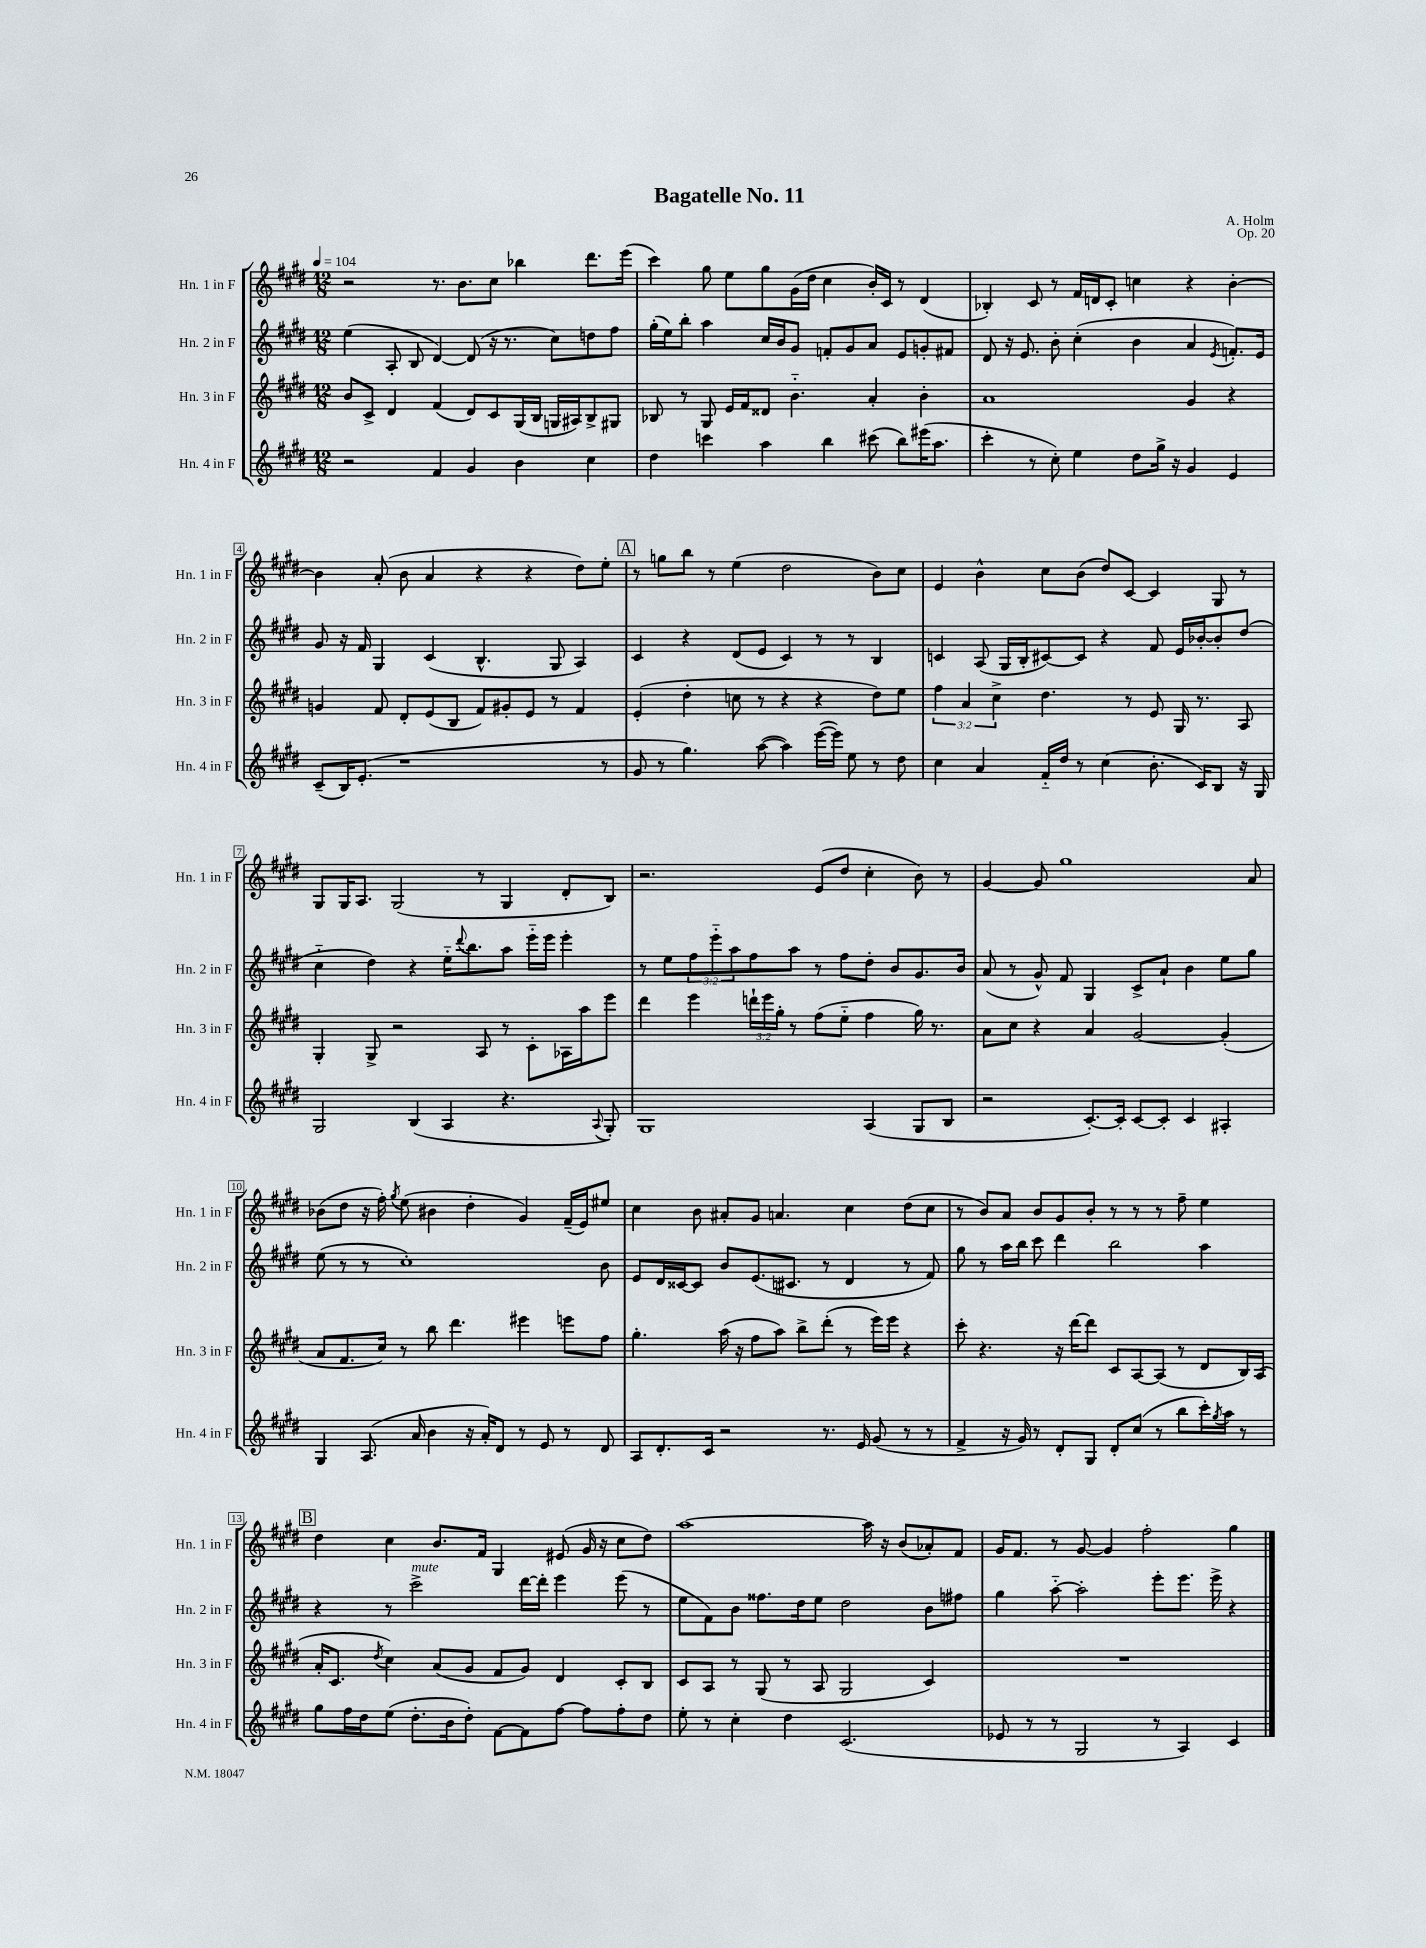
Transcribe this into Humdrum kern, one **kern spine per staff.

**kern	**kern	**kern	**kern
*staff4	*staff3	*staff2	*staff1
*clefG2	*clefG2	*clefG2	*clefG2
*k[f#c#g#d#]	*k[f#c#g#d#]	*k[f#c#g#d#]	*k[f#c#g#d#]
*M12/8	*M12/8	*M12/8	*M12/8
*MM104	*MM104	*MM104	*MM104
2r	8b/L	(4ee\	2r
.	8c#^/J	.	.
.	4d#/	8A'/	.
.	.	8B/	.
4f#/	(4f#/	[4d#/)	8.r
.	.	.	8.b\L
4g#/	8d#/L)	(8d#/]	.
.	8c#/	16r	8cc#\J
.	.	8.r	.
4b\	(16G#/L	.	4bb-\
.	16B/JJ	.	.
.	16G/LL	8cc#\L)	.
.	16A#/J)	.	.
4cc#\	8B^/	8dd\	8.ddd#\L
.	8G#/J	8ff#\J	.
.	.	.	(16eee\Jk
=	=	=	=
4dd#\	8B-/	(16gg#'\LL	4ccc#\)
.	.	16ee\J)	.
.	8r	8bb'\J	.
4ccc\	8G#/	4aa\	8gg#\
.	16e/LL	.	8ee\L
.	16f#/J	.	.
4aa\	8d##/J	16cc#/LL	8gg#\
.	.	16b/J	.
.	4.b'~\	8g#/J	(16g#\L
.	.	.	16dd#\JJ
4bb\	.	8f'/L	4cc#\
.	.	8g#/	.
(8ccc#\	4a'/	8a/J	16b'/LL)
.	.	.	16c#/JJ
8bb\L)	.	8e/L	8r
(16eee#\K	4b'\	8g'/	(4d#/
8.aa\J	.	.	.
.	.	8f#/J	.
=	=	=	=
4ccc#'\	1a	8d#/	4B-'/)
.	.	16r	.
.	.	8.e/	.
8r	.	.	8c#/
8cc#'\)	.	8b'\	8r
4ee\	.	(4cc#'\	16f#/LL
.	.	.	16d/J
.	.	.	8c#'/J
8dd#\L	.	4b\	4cc\
16gg#^\Jk	.	.	.
16r	.	.	.
4g#/	4g#/	4a/	4r
.	.	8qe/	.
4e/	4r	8.f'/L)	[4b'\
.	.	16e/Jk	.
=	=	=	=
(8c#~/L	4g/	8g#/	4b\]
16B/K)	.	16r	.
(8.e'/J	.	16f#/	.
.	8f#/	4G#/	(8a'/
1r	8d#'/L	.	8b\
.	(8e/	(4c#/	4a/
.	8B/J	.	.
.	8f#/L)	4.B^^/	4r
.	8g#'/	.	.
.	8e/J	.	4r
.	8r	8G#/	.
.	4f#/	4A/)	8dd#\L)
8r	.	.	8ee'\J
=	=	=	=
8g#/	(4e'/	4c#/	8r
8r	.	.	8gg\L
4.gg#\)	4dd#'\	4r	8bb\J
.	.	.	8r
.	8cc\	(8d#/L	(4ee\
([8aa\	8r	8e/J	.
4aa\])	4r	4c#/)	2dd#\
([16eee\LL	4r	8r	.
16eee\]JJ)	.	.	.
8ee\	.	8r	.
8r	8dd#\L)	4B/	8b\L)
8dd#\	8ee\J	.	8cc#\J
=	=	=	=
4cc#\	6ff#\	4c/	4e/
.	6a/	.	.
4a/	.	(8A/	4b^^\
.	6cc#^\	.	.
.	.	16G#/LL	.
.	.	16B'/J	.
16f#'~/LL	4.dd#\	[8c#/)	8cc#\L
16dd#/JJ	.	.	.
8r	.	8c#/]J	(8b\J
(4cc#\	.	4r	8dd#/L)
.	8r	.	[8c#/J
8.b'\	8e/	8f#/	4c#/]
.	16G#/	16e/LL	.
16c#/LK)	8.r	[16b-'/J	.
8B/J	.	8b-'/]	8G#/
16r	8A/	(8dd#/J	8r
16G#/	.	.	.
=	=	=	=
2G#/	4G#'/	4cc#'~\	8G#/L
.	.	.	16G#/K
.	.	.	8.A/J
.	8G#^/	4dd#\)	.
.	2r	.	(2G#/
(4B/	.	4r	.
4A/	.	16ee'~\LK	.
.	.	8qqddd#/	.
.	.	8.bb\	.
.	8A/	.	8r
4.r	8r	8aa\J	4G#/
.	8c#'\L	16eee'~\LL	.
.	.	16eee\JJ	.
.	16A-\L	4eee'\	8d#'/L
.	16aa\J	.	.
8qqA/	.	.	.
8G#'/)	8eee\J	.	8B/J)
=	=	=	=
1G#	4ddd#\	8r	2.r
.	.	8ee\L	.
.	4eee\	12ff#\	.
.	.	12eee'~\	.
.	.	12aa\	.
.	24ddd`\LL	8ff#\	.
.	24eee\	.	.
.	24gg#'\JJ	.	.
.	8r	8aa\J	.
.	(8ff#\L	8r	(8e/L
.	8ee'~\J	8ff#\L	8dd#/J
(4A/	4ff#\	8dd#'\J	4cc#'\
.	.	8b/L	.
8G#/L	16gg#\)	8.g#/	8b\)
.	8.r	.	.
8B/J	.	.	8r
.	.	16b/Jk	.
=	=	=	=
2r	8a\L	(8a/	[4g#/
.	8cc#\J	8r	.
.	4r	8g#^^/)	8g#/]
.	.	8f#/	1gg#
[8.c#'/L)	4a/	4G#/	.
16c#'/]Jk	.	.	.
[8c#/L	[2g#/	8c#^/L	.
8c#'/]J	.	8a`/J	.
4c#/	.	4b\	.
4A#'/	(4g#'/]	8ee\L	.
.	.	8gg#\J	8a/
=	=	=	=
4G#/	8a/L	(8ee\	(8b-\L
.	8.f#/	8r	8dd#\J
(8.A/	.	8r	16r
.	16cc#/Jk)	.	16ff#'\)
.	.	.	8qgg#/
.	8r	1cc#')	(8ee\
16a/	.	.	.
4b\	8bb\	.	4b#\
.	4.ddd#\	.	.
16r	.	.	4dd#'\
16a'/LK)	.	.	.
8d#/J	.	.	.
8r	4eee#\	.	4g#/)
8e/	.	.	.
8r	8eee\L	.	(16f#~/LL
.	.	.	16e/J)
8d#/	8ff#\J	8b\	8ee#/J
=	=	=	=
8A/L	4.gg#'\	8e/L	4cc#\
8.d#'/	.	16d#/L	.
.	.	[16c##/J	.
.	.	8c##/]J	8b\
16c#/Jk	.	.	.
2r	(16aa\	8b/L	8a#'/L
.	16r	.	.
.	8ff#\L	(8.e/	8g#/J
.	8aa\J)	.	4.a/
.	.	8.c#/J	.
.	8bb^\L	.	.
8.r	(8ddd#'\J	8r	.
.	8r	4d#/	4cc#\
16e/	.	.	.
(8g#/	16eee\LL)	.	.
.	16eee\JJ	.	.
8r	4r	8r	(8dd#\L
8r	.	8f#/)	8cc#\J
=	=	=	=
4f#^/	8ccc#'\	8gg#\	8r
.	4.r	8r	8b/L)
16r	.	16aa\LL	8a/J
16g#/)	.	16bb\JJ	.
8r	.	8ccc#\	8b/L
8d#'/L	16r	4ddd#\	8g#/
.	[16ddd#\LK	.	.
8G#/J	8ddd#\]J	.	8b'/J
8d#'/L	8c#/L	2bb\	8r
(8cc#/J	[8A/	.	8r
8r	(8A/]J	.	8r
8bb\L	8r	.	8ff#~\
16ccc#'\L)	8d#/L	4aa\	4ee\
8qgg#/	.	.	.
16aa\JJ	.	.	.
8r	16B/L)	.	.
.	(16A/JJ	.	.
=	=	=	=
8gg#\L	16a'/LK	4r	4dd#\
.	8.c#/J	.	.
16ff#\L	.	.	.
16dd#\J	.	.	.
.	8qdd#/	.	.
(8ee\J	4cc#\)	8r	4cc#\
8.dd#'\L	.	2ccc#^\	.
.	(8a/L	.	8.b/L
16b\k	.	.	.
8dd#'\J)	8g#/J	.	.
.	.	.	16f#/Jk
[8f#\L	8f#/L	.	4G#/
8f#\]	8g#/J)	[16ddd#\LL	.
.	.	16ddd#'\]JJ	.
[8ff#\J	4d#/	4eee\	(8e#/
8ff#\]L	.	.	16g#/
.	.	.	16r
8ff#'\	8c#'/L	(8eee\	8cc#\L
8dd#\J	8B/J	8r	8dd#\J)
=	=	=	=
8ee'\	8c#/L	8ee\L	[1aa
8r	8A/J	8f#\)	.
4cc#'\	8r	8b\J	.
.	(8G#/	8.ff##\L	.
4dd#\	8r	.	.
.	.	16dd#\k	.
.	8A/	8ee\J	.
(2.c#/	2G#/	2dd#\	.
.	.	.	16aa\]
.	.	.	16r
.	.	.	(8b/L
.	4c#/)	8b\L	8a-'/)
.	.	8ff#\J	8f#/J
=	=	=	=
8e-/	1.r	4gg#\	16g#/LK
.	.	.	8.f#/J
8r	.	.	.
8r	.	[8aa'~\	8r
2G#/	.	2aa'\]	[8g#/
.	.	.	4g#/]
.	.	.	2ff#'\
8r	.	8eee'\L	.
4A/)	.	8.eee\J	.
.	.	16eee^\	.
4c#/	.	4r	4gg#\
==	==	==	==
*-	*-	*-	*-
